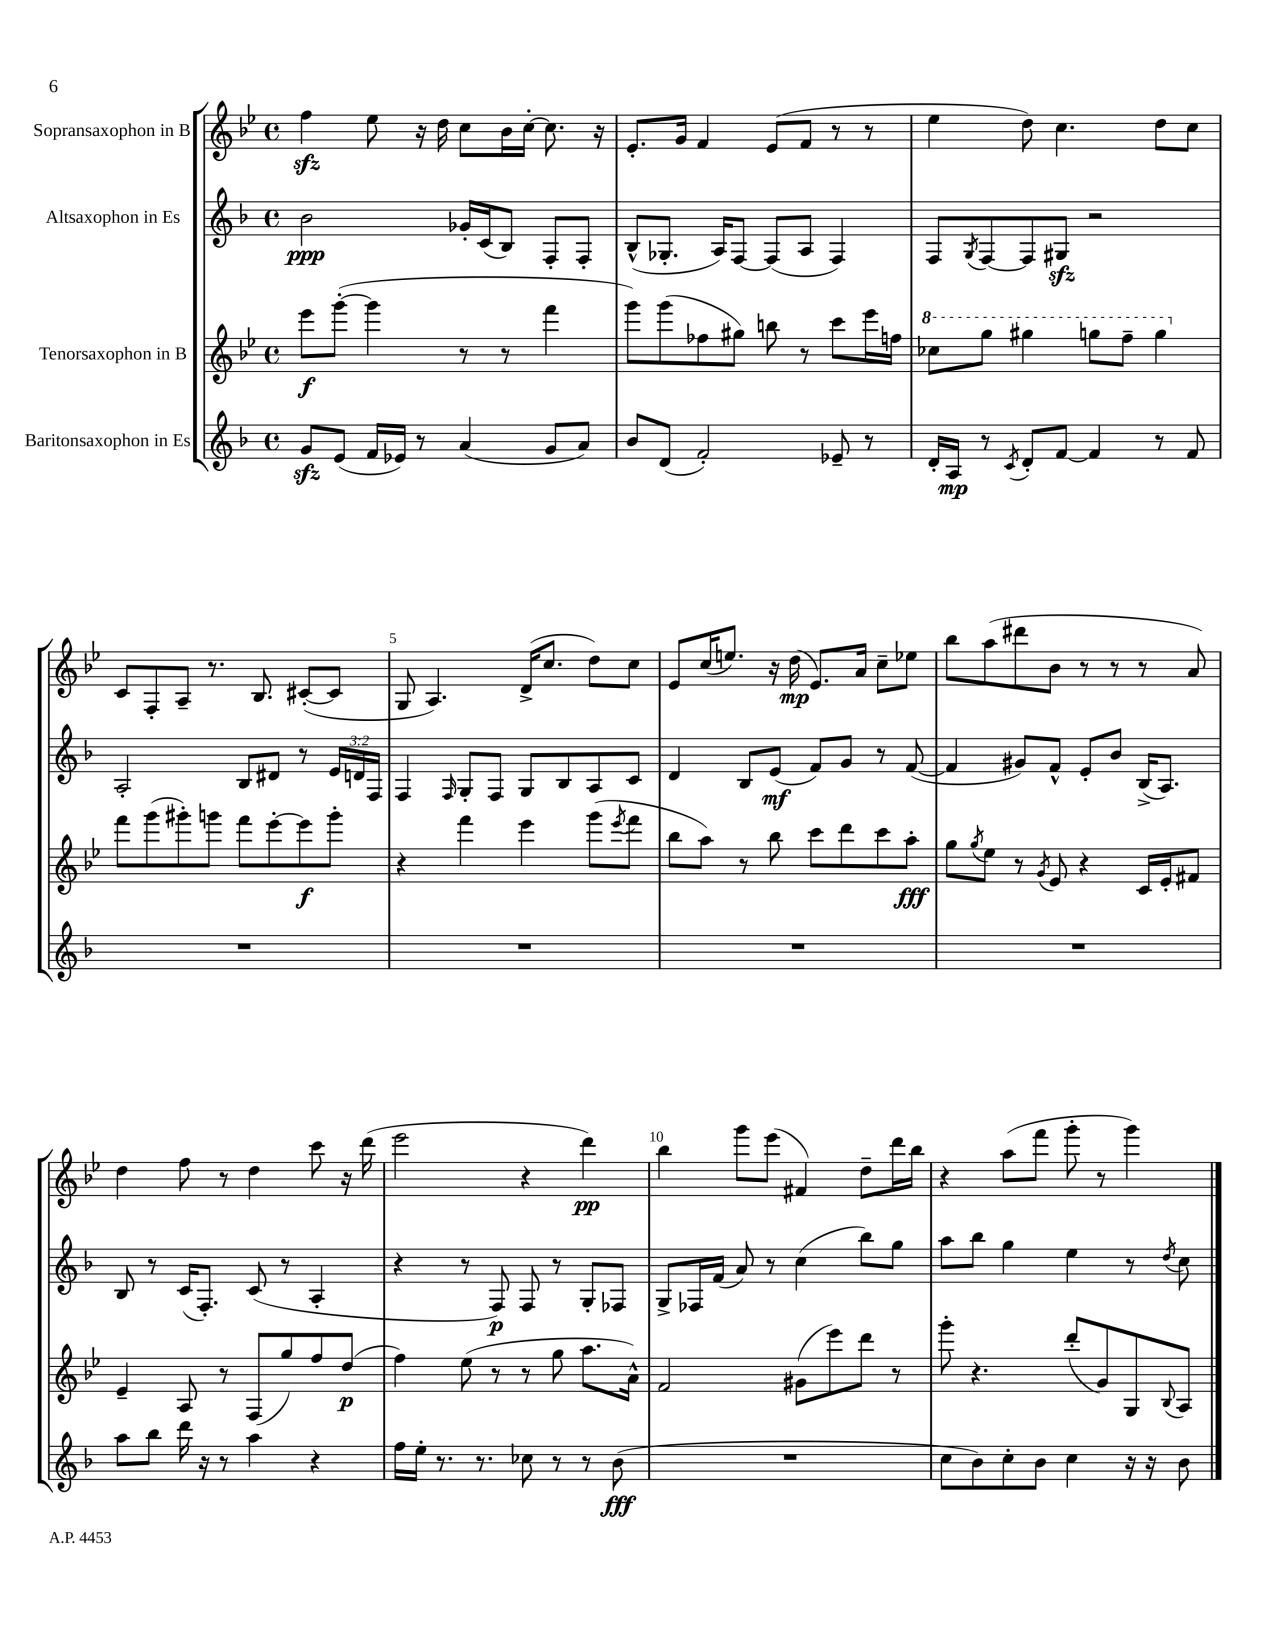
<<
\new StaffGroup <<
\new Staff = "s0" \with { instrumentName = "Sopransaxophon in B" } {
    \clef treble \key bes \major \defaultTimeSignature \time 4/4
    f''4\sfz ees''8 r16 d''16 c''8 bes'16 c''16~-. c''8. r16 |
    ees'8.-. g'16 f'4 ees'8( f'8 r8 r8 |
    ees''4 d''8) c''4. d''8 c''8 |
    c'8 f8-. a8-- r8. bes8. cis'8~-.( cis'8 |
    g8 a4.) d'16->( c''8. d''8) c''8 |
    ees'8 c''16( e''8.) r16 d''16\mp( ees'8.) a'16 c''8-- ees''8 |
    bes''8 a''8( dis'''8 bes'8 r8 r8 r8 a'8) |
    d''4 f''8 r8 d''4 c'''8 r16 d'''16( |
    ees'''2 r4 d'''4\pp) |
    bes''4 g'''8 ees'''8( fis'4) d''8-- d'''16 bes''16 |
    r4 a''8( f'''8 g'''8-. r8 g'''4) \bar "|." |
}
\new Staff = "s1" \with { instrumentName = "Altsaxophon in Es" } {
    \clef treble \key f \major \defaultTimeSignature \time 4/4 \override Staff.TupletNumber.text = #tuplet-number::calc-fraction-text
    bes'2\ppp ges'16-. c'16( bes8) f8-. f8-. |
    bes8-^( ges8.-. a16) f8~ f8( a8 f4) |
    f8 \acciaccatura { g8 } f8~ f8 gis8\sfz r2 |
    a2-. bes8 dis'8 r8 \tuplet 3/2 { e'16 d'16 f16 } |
    f4 \grace { f16 } g8-. f8 g8 bes8 a8 c'8 |
    d'4 bes8 e'8\mf( f'8) g'8 r8 f'8~( |
    f'4 gis'8) f'8-^ e'8-. bes'8 bes16->( a8.) |
    bes8 r8 c'16( f8.-.) c'8( r8 a4-. |
    r4 r8 f8\p) f8 r8 g8-. fes8 |
    g8-> fes16 f'16( a'8) r8 c''4( bes''8) g''8 |
    a''8 bes''8 g''4 e''4 r8 \acciaccatura { d''8 } c''8 \bar "|." |
}
\new Staff = "s2" \with { instrumentName = "Tenorsaxophon in B" } {
    \clef treble \key bes \major \defaultTimeSignature \time 4/4
    ees'''8\f g'''8~-.( g'''4 r8 r8 f'''4 |
    g'''8) g'''8( fes''8 gis''8) b''8 r8 c'''8 ees'''16 f''16 |
    \ottava #1 ces'''8 g'''8 gis'''4 g'''8 f'''8-- g'''4 \ottava #0 |
    f'''8 g'''8( gis'''8-.) g'''8 f'''8 ees'''8~-. ees'''8\f g'''8-. |
    r4 f'''4 ees'''4 g'''8( \acciaccatura { ees'''8 } f'''8 |
    bes''8 a''8) r8 bes''8 c'''8 d'''8 c'''8 a''8-.\fff |
    g''8 \acciaccatura { g''8 } ees''8 r8 \acciaccatura { g'8 } ees'8 r4 c'16 ees'16-. fis'8 |
    ees'4-- a8 r8 f8( g''8) f''8 d''8\p( |
    f''4) ees''8( r8 r8 g''8 a''8. a'16-^) |
    f'2 gis'8( ees'''8) d'''8 r8 |
    g'''8-. r4. d'''8-.( g'8) g8 \appoggiatura { bes8 } a8 \bar "|." |
}
\new Staff = "s3" \with { instrumentName = "Baritonsaxophon in Es" } {
    \clef treble \key f \major \defaultTimeSignature \time 4/4
    g'8\sfz e'8( f'16 ees'16) r8 a'4( g'8 a'8) |
    bes'8 d'8( f'2-.) ees'8-- r8 |
    d'16-. a16\mp r8 \acciaccatura { c'8 } d'8-. f'8~ f'4 r8 f'8 |
    R1 |
    R1 |
    R1 |
    R1 |
    a''8 bes''8 d'''16 r16 r8 a''4 r4 |
    f''16 e''16-. r8. r8. ces''8 r8 r8 bes'8\fff( |
    R1 |
    c''8 bes'8) c''8-. bes'8 c''4 r16 r16 bes'8 \bar "|." |
}
>>
>>
\layout { \context { \Score \override BarNumber.break-visibility = ##(#f #t #t) barNumberVisibility = #(every-nth-bar-number-visible 5) } }
